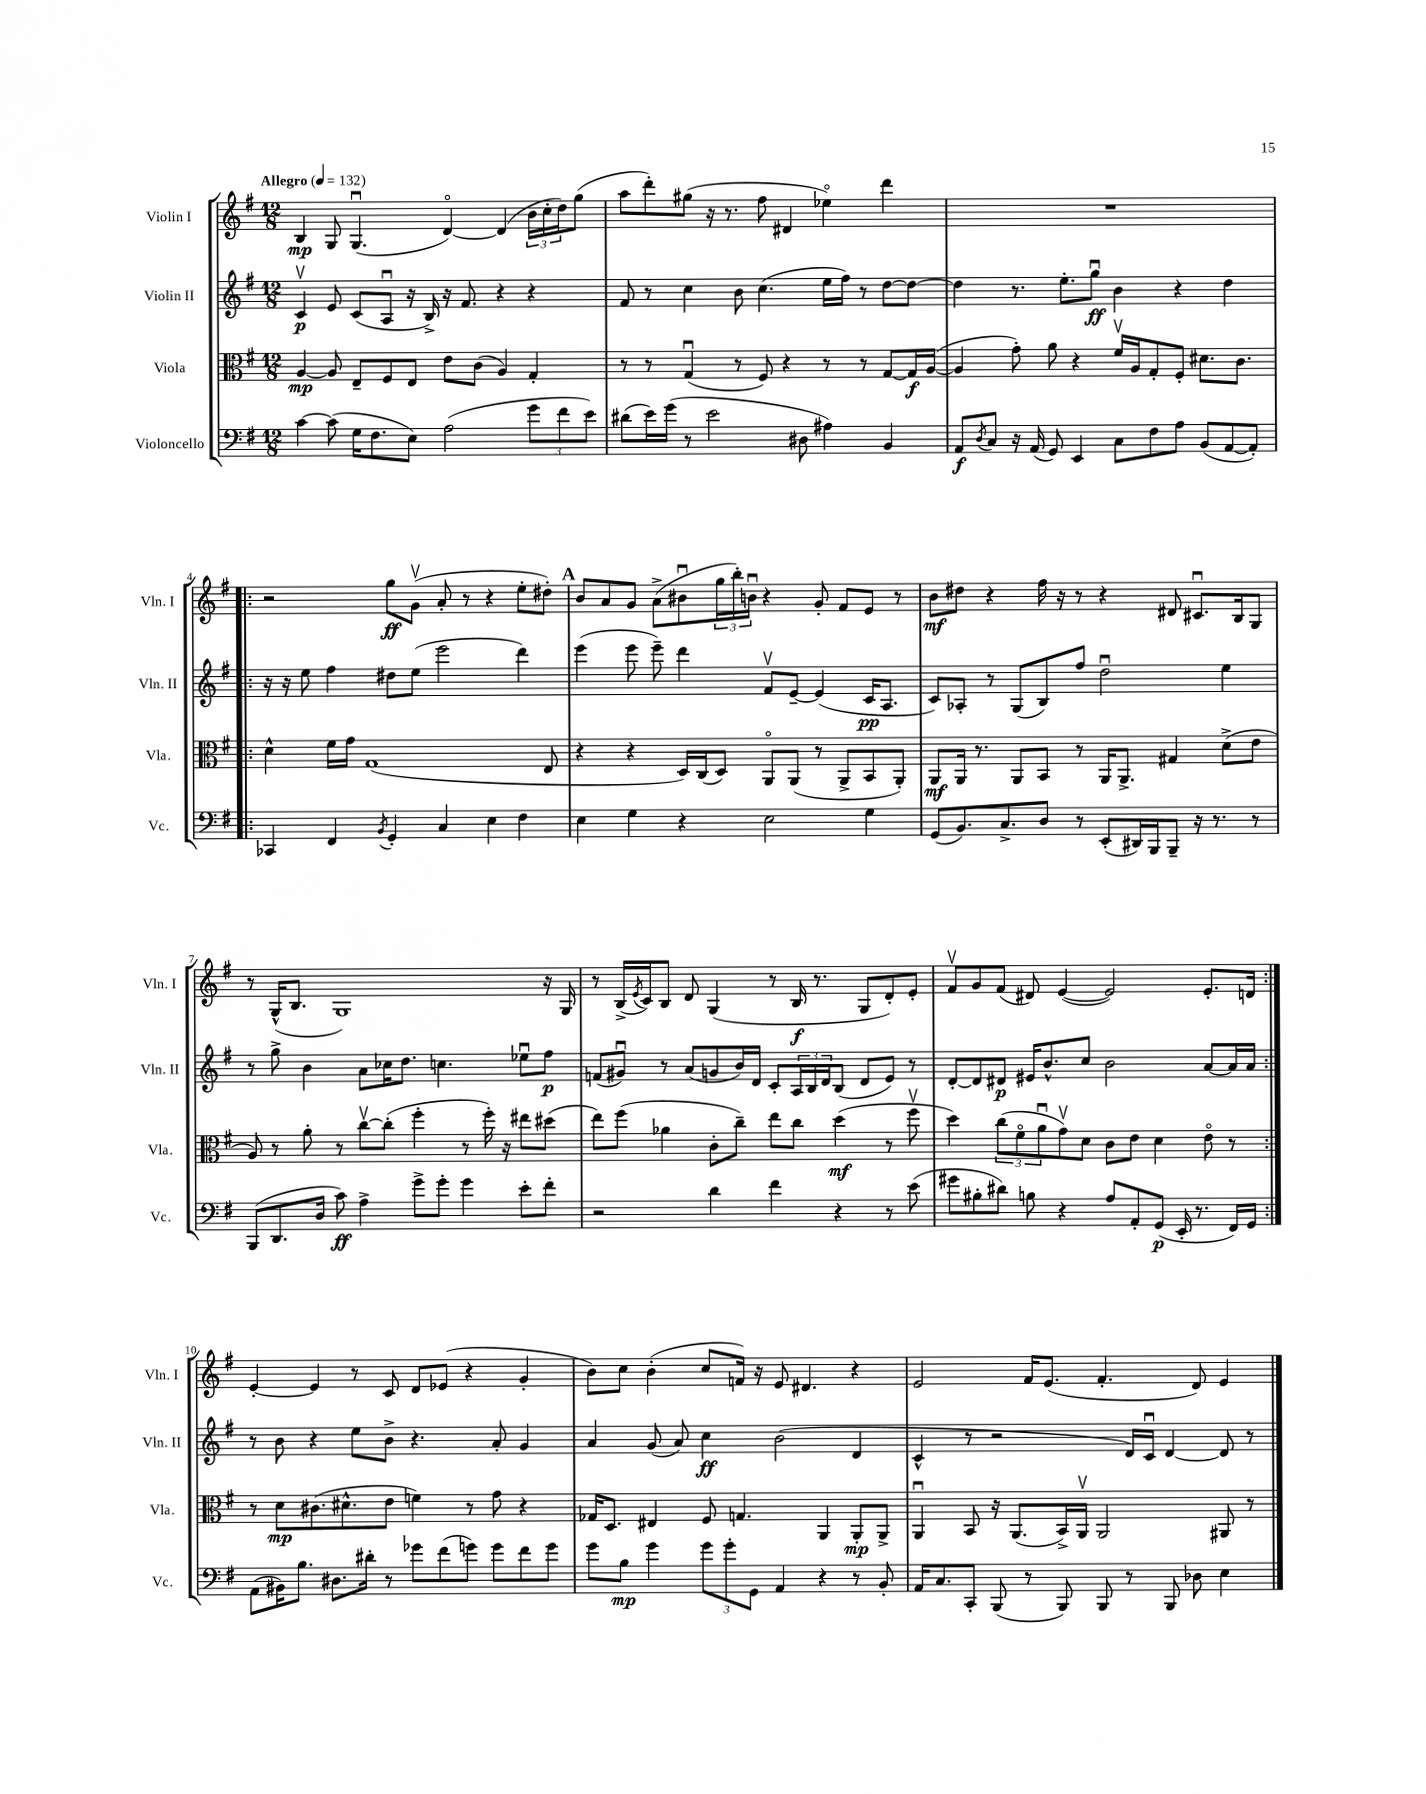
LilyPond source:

<<
\new StaffGroup <<
\new Staff = "s0" \with { instrumentName = "Violin I" shortInstrumentName = "Vln. I" } {
    \clef treble \key g \major \numericTimeSignature \time 12/8 \tempo "Allegro" 4 = 132
    b4\mp g8 g4.\downbow( d'4~\flageolet) d'4( \tuplet 3/2 { b'16 c''16-. d''16) } g''8( |
    a''8 d'''8-.) gis''8( r16 r8. fis''8 dis'4 ees''4\flageolet) d'''4 |
    R1. |
    \repeat volta 2 { r2 g''8\ff g'8\upbow( a'8-. r8 r4 e''8-. dis''8-.) |
    \mark \markup { \bold "A" } b'8 a'8 g'8 a'8->( bis'8\downbow \tuplet 3/2 { g''16 b''16-.) b'16\downbow } r4 g'8-. fis'8 e'8 r8 |
    b'8\mf dis''8 r4 fis''16 r16 r8 r4 dis'8 cis'8.\downbow b16 g8 |
    r8 g16-^( b8. g1) r16 g16 |
    r8 b16->( \acciaccatura { e'8 } c'16) b8 d'8 g4( r8 b16\f r8. g8 d'8-.) e'8-. |
    fis'8\upbow g'8 fis'8( dis'8) e'4~( e'2) e'8.-. d'16 | }
    e'4~-. e'4 r8 c'8 d'8 ees'8( r4 g'4-. |
    b'8) c''8 b'4-.( c''8 f'16) r16 e'8 dis'4. r4 |
    e'2 fis'16 e'8.( fis'4.-. d'8) e'4 \bar "|." |
}
\new Staff = "s1" \with { instrumentName = "Violin II" shortInstrumentName = "Vln. II" } {
    \clef treble \key g \major \numericTimeSignature \time 12/8
    c'4\upbow\p e'8 c'8( a8\downbow r16 b16->) r16 fis'8. r4 r4 |
    fis'8 r8 c''4 b'8 c''4.( e''16 fis''16) r8 d''8~ d''8~ |
    d''4 r8. e''8.-. g''8\downbow\ff b'4 r4 d''4 |
    \repeat volta 2 { r16 r16 e''8 fis''4 dis''8 e''8( e'''2 d'''4) |
    \mark \markup { \bold "A" } e'''4( e'''8 e'''8--) d'''4 fis'8\upbow e'8~-- e'4( c'16\pp a8. |
    c'8) aes8-. r8 g8( b8) fis''8 d''2\downbow e''4 |
    r8 g''8-> b'4 a'8 ces''16 d''8. c''4. ees''8\downbow fis''8\p |
    f'8( gis'8\downbow) r8 a'8( g'8 b'16) d'16 c'8-. \tuplet 3/2 { a16 b16 d'16 } b8( d'8 e'8) r8 |
    d'8~-. d'8 dis'8\p eis'16 b'8.-^ c''8 b'2 a'8~ a'16 a'16 | }
    r8 b'8 r4 e''8 b'8-> r4. a'8-. g'4 |
    a'4 g'8( a'8) c''4\ff b'2( d'4 |
    c'4-^ r8 r2 d'16) c'16\downbow d'4~ d'8 r8 \bar "|." |
}
\new Staff = "s2" \with { instrumentName = "Viola" shortInstrumentName = "Vla." } {
    \clef alto \key g \major \numericTimeSignature \time 12/8
    a4~\mp a8 e8-- fis8 e8 e'8 c'8( a4) g4-. |
    r8 r8 g4\downbow( r8 fis8) r4 r8 r8 g8~ g16\f a16~( |
    a4 g'8-.) a'8 r4 fis'16\upbow a16 g8-. fis8-. dis'8. c'8. |
    \repeat volta 2 { d'4-^ fis'16 g'16 g1( e8 |
    \mark \markup { \bold "A" } r4 r4 d16) c16( d8) a,8\flageolet a,8( r8 a,8-> b,8 a,8-.) |
    a,8\mf a,16 r8. a,8 b,8 r8 a,16 a,8.-> gis4 d'8->( e'8 |
    a8) r8 a'8-. r8 c''8~\upbow c''8-.( fis''4-. r8 fis''16-.) r16 eis''8 dis''8( |
    e''8) fis''8( aes'4 c'8-. c''8--) e''8 c''8 d''4\mf( r8 fis''8\upbow |
    d''4) \tuplet 3/2 { c''8( fis'8\flageolet a'8\downbow } g'8\upbow) d'8 c'8 e'8 d'4 e'8\flageolet r8 | }
    r8 d'8\mp cis'8.( dis'8.-^ e'8 f'4) r8 g'8 r4 |
    ges16 d8. eis4 fis8 g4. a,4 a,8-.\mp a,8-> |
    a,4\downbow b,8 r16 a,8.( b,16->) a,16\upbow a,2 ais,8 r8 \bar "|." |
}
\new Staff = "s3" \with { instrumentName = "Violoncello" shortInstrumentName = "Vc." } {
    \clef bass \key g \major \numericTimeSignature \time 12/8
    c'4~ c'8( g16 fis8. e8) a2( \tuplet 3/2 { g'8 fis'8 e'8) } |
    dis'8( e'16) g'16( r8 e'2 dis8 ais4) b,4 |
    a,8\f \acciaccatura { d8 } c8 r16 a,16( g,8) e,4 c8 fis8 a8 b,8( a,8~ a,8-.) |
    \repeat volta 2 { ces,4 fis,4 \acciaccatura { b,8 } g,4-. c4 e4 fis4 |
    \mark \markup { \bold "A" } e4 g4 r4 e2 g4 |
    g,8( b,8.) c8.-> d8 r8 e,8-.( dis,16) b,,16 b,,8-- r16 r8. r8 |
    b,,8( d,8. d16 c'8\ff) a4-> g'8-> g'8-. g'4 e'8-. fis'8-. |
    r2 d'4 fis'4 r4 r8 e'8( |
    gis'8 bis8-. dis'8) b8 r4 a8 a,8-. g,8\p( e,16-. r8. fis,16) g,16 | }
    a,8( bis,16) b8. dis8. dis'16-. r8 ges'8 fis'8( g'8) g'8 fis'8 g'8 |
    g'8 b8\mp g'4 \tuplet 3/2 { g'8 g'8-. g,8 } a,4 r4 r8 b,8-. |
    a,16 c8. c,8-. b,,8( r8 b,,8) b,,8 r8 b,,8 des8 e4 \bar "|." |
}
>>
>>
